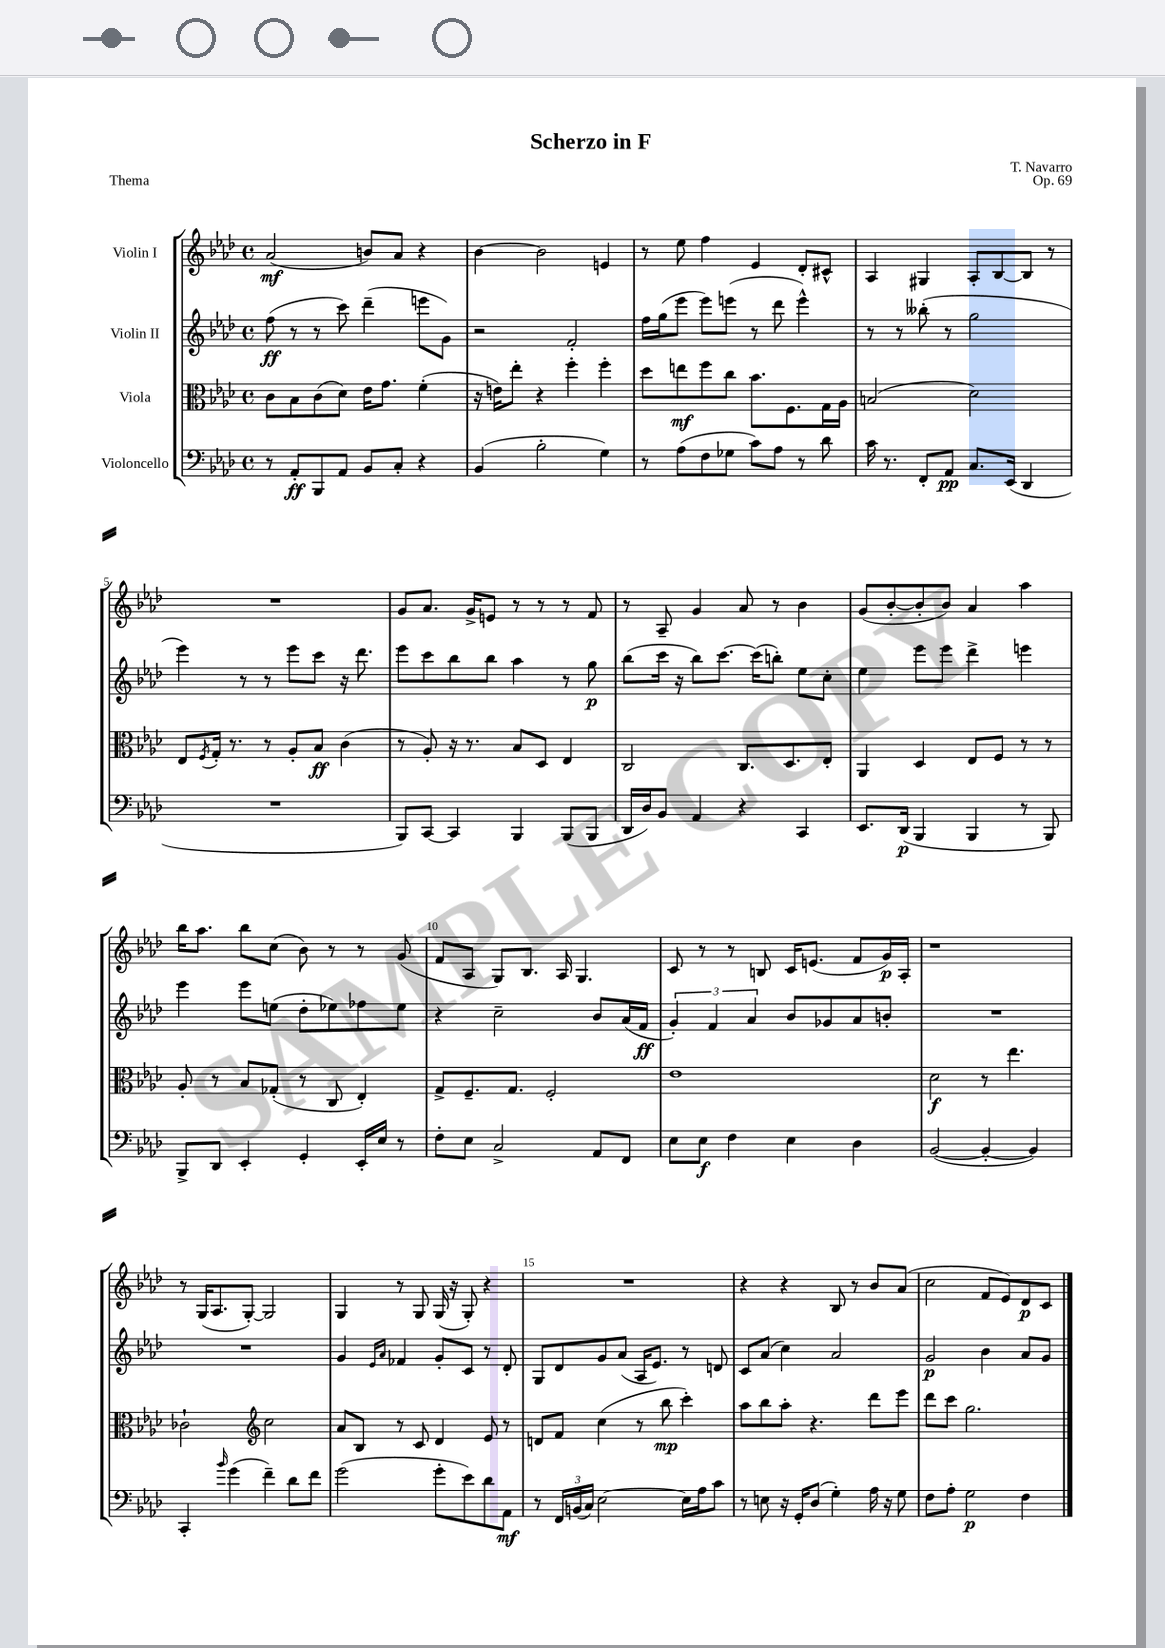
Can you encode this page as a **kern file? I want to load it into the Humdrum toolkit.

**kern	**dynam	**kern	**dynam	**kern	**dynam	**kern	**dynam
*part4	*part4	*part3	*part3	*part2	*part2	*part1	*part1
*staff4	*staff4	*staff3	*staff3	*staff2	*staff2	*staff1	*staff1
*I"Violoncello	*	*I"Viola	*	*I"Violin II	*	*I"Violin I	*
*clefF4	*	*clefC3	*	*clefG2	*	*clefG2	*
*k[b-e-a-d-]	*	*k[b-e-a-d-]	*	*k[b-e-a-d-]	*	*k[b-e-a-d-]	*
*M4/4	*	*M4/4	*	*M4/4	*	*M4/4	*
*met(c)	*	*met(c)	*	*met(c)	*	*met(c)	*
=1	=1	=1	=1	=1	=1	=1	=1
8r	.	8c\L	.	(8ff\	ff	(2a-/	mf
8AA-'/L	ff	8B-\	.	8r	.	.	.
8BBB-/	.	(8c\	.	8r	.	.	.
8AA-/J	.	8d-\J)	.	8ccc\)	.	.	.
8BB-/L	.	16e-\KL	.	(4ddd-~\	.	8bn/L)	.
.	.	8.g\J	.	.	.	.	.
8C'/J	.	.	.	.	.	8a-/J	.
4r	.	(4f'\	.	8eeen\L	.	4r	.
.	.	.	.	8g\J)	.	.	.
=2	=2	=2	=2	=2	=2	=2	=2
(4BB-/	.	16r	.	2r	.	[4b-\	.
.	.	16en\KL)	.	.	.	.	.
.	.	8ee-'\J	.	.	.	.	.
2B-'\	.	4r	.	.	.	2b-\]	.
.	.	4ff'\	.	2f'/	.	.	.
4G\)	.	4ff'\	.	.	.	4en/	.
=3	=3	=3	=3	=3	=3	=3	=3
8r	.	8dd-\L	.	16ff\LL	.	8r	.
.	.	.	.	(16gg\J	.	.	.
(8A-\L	.	8een\	mf	8eee-\J	.	8ee-\	.
8F\	.	8ff\	.	8eee-\L)	.	4ff\	.
8G-X\J	.	8cc\J	.	(8eeen\J	.	.	.
8c\L)	.	8.b-\L	.	8r	.	4e-/	.
8A-\J	.	.	.	8ddd-\	.	.	.
.	.	8.F\	.	.	.	.	.
8r	.	.	.	4eee^^\)	.	8d-'/L	.
8d-\	.	16G\L	.	.	.	8c#X^^/J	.
.	.	16A-\JJ	.	.	.	.	.
=4	=4	=4	=4	=4	=4	=4	=4
16c\	.	(2Bn/	.	8r	.	4A-/	.
8.r	.	.	.	.	.	.	.
.	.	.	.	8r	.	.	.
8FF'/L	.	.	.	(8bb--X'\	.	4G#X/	.
8AA-/J	pp	.	.	8r	.	.	.
8.C/L	.	2d-\)	.	2gg\	.	8A-'/L	.
.	.	.	.	.	.	[8B-/	.
(16EE-/Jk	.	.	.	.	.	.	.
4DD-/	.	.	.	.	.	8B-/J]	.
.	.	.	.	.	.	8r	.
!!LO:LB:g=z
=5	=5	=5	=5	=5	=5	=5	=5
1r	.	8E-/L	.	4eee-\)	.	1r	.
.	.	8qF/	.	.	.	.	.
.	.	16G'/Jk	.	.	.	.	.
.	.	8.r	.	.	.	.	.
.	.	.	.	8r	.	.	.
.	.	8r	.	8r	.	.	.
.	.	8A-'/L	.	8eee-\L	.	.	.
.	.	8B-/J	ff	8ccc\J	.	.	.
.	.	(4c\	.	16r	.	.	.
.	.	.	.	8.ddd-\	.	.	.
=6	=6	=6	=6	=6	=6	=6	=6
8BBB-/L)	.	8r	.	8eee-\L	.	8g/L	.
[8CC/J	.	8A-'/)	.	8ccc\	.	8.a-/J	.
4CC/]	.	16r	.	8bb-\	.	.	.
.	.	8.r	.	.	.	16g^/KL	.
.	.	.	.	8bb-\J	.	8en/J	.
4BBB-/	.	8B-/L	.	4aa-\	.	8r	.
.	.	8D-/J	.	.	.	8r	.
(8BBB-/L	.	4E-/	.	8r	.	8r	.
8BBB-/J	.	.	.	8gg\	p	8f/	.
=7	=7	=7	=7	=7	=7	=7	=7
16DD-/LL	.	2C/	.	(8bb-\L	.	8r	.
16D-/J)	.	.	.	.	.	.	.
8BB-/J	.	.	.	16ccc\Jk	.	8A-~/	.
.	.	.	.	16r	.	.	.
4AA-/	.	.	.	8bb-\L)	.	4g/	.
.	.	.	.	[8.ccc\J	.	.	.
4r	.	8.C/L	.	.	.	8a-/	.
.	.	.	.	(16ccc\KL]	.	.	.
.	.	.	.	8bbn'\J)	.	8r	.
.	.	8.D-/	.	.	.	.	.
4CC/	.	.	.	8ee-\L	.	4b-\	.
.	.	8E-'/J	.	8cc'\J	.	.	.
=8	=8	=8	=8	=8	=8	=8	=8
8.EE-/L	.	4AA-/	.	4ee-\	.	(8g/L	.
.	.	.	.	.	.	[8b-'/	.
(16DD-/Jk	p	.	.	.	.	.	.
4BBB-/	.	4D-/	.	8eee-\L	.	8b-'/]	.
.	.	.	.	8eee-\J	.	8b-/J)	.
4BBB-/	.	8E-/L	.	4ddd-^\	.	4a-/	.
.	.	8F/J	.	.	.	.	.
8r	.	8r	.	4eeen\	.	4aa-\	.
8BBB-/)	.	8r	.	.	.	.	.
!!LO:LB:g=z
=9	=9	=9	=9	=9	=9	=9	=9
8BBB-^/L	.	8A-'/	.	4eee-\	.	16bb-\KL	.
.	.	.	.	.	.	8.aa-\J	.
8DD-/J	.	8r	.	.	.	.	.
4EE-'/	.	8B-/L	.	8eee-\L	.	8bb-\L	.
.	.	(8G-X'/J	.	(8een\J	.	(8cc\J	.
4GG'/	.	8r	.	8dd-'\L	.	8b-\)	.
.	.	8C/	.	8ee-X\)	.	8r	.
16EE-'/LL	.	4E-'/)	.	8ff-X\	.	8r	.
16E-/JJ	.	.	.	.	.	.	.
8r	.	.	.	8ee-\J	.	(8g/	.
=10	=10	=10	=10	=10	=10	=10	=10
8F'\L	.	8G^/L	.	4r	.	8f/L	.
8E-\J	.	8.F~/	.	.	.	8A-/J	.
2C^/	.	.	.	2cc~\	.	8G/L)	.
.	.	8.G/J	.	.	.	.	.
.	.	.	.	.	.	8.B-/J	.
.	.	2F'/	.	.	.	.	.
.	.	.	.	.	.	16A-/	.
.	.	.	.	.	.	4.G/	.
8AA-/L	.	.	.	8b-/L	.	.	.
8FF/J	.	.	.	(16a-/L	.	.	.
.	.	.	.	16f/JJ	ff	.	.
=11	=11	=11	=11	=11	=11	=11	=11
8E-\L	.	1e-	.	6g'/)	.	8c/	.
8E-\J	f	.	.	.	.	8r	.
.	.	.	.	6f/	.	.	.
4F\	.	.	.	.	.	8r	.
.	.	.	.	6a-/	.	.	.
.	.	.	.	.	.	8Bn/	.
4E-\	.	.	.	8b-/L	.	16c/KL	.
.	.	.	.	.	.	(8.en/J	.
.	.	.	.	8g-X/	.	.	.
4D-\	.	.	.	8a-/	.	8f/L	.
.	.	.	.	8bn'/J	.	16g/L)	p
.	.	.	.	.	.	16A-'/JJ	.
=12	=12	=12	=12	=12	=12	=12	=12
([2BB-/	.	2d-\	f	1r	.	1r	.
4BB-'/_	.	8r	.	.	.	.	.
.	.	4.ee-\	.	.	.	.	.
4BB-/])	.	.	.	.	.	.	.
!!LO:LB:g=z
=13	=13	=13	=13	=13	=13	=13	=13
4CC'/	.	2c-X`\	.	1r	.	8r	.
.	.	.	.	.	.	(16G/KL	.
.	.	.	.	.	.	8.A-/	.
16qqb-/	.	.	.	.	.	.	.
(4g\	.	.	.	.	.	.	.
.	.	.	.	.	.	[8G'/J)	.
*	*	*clefG2	*	*	*	*	*
4f~\)	.	2cc\	.	.	.	2G/]	.
8d-\L	.	.	.	.	.	.	.
8f\J	.	.	.	.	.	.	.
=14	=14	=14	=14	=14	=14	=14	=14
(2g\	.	8a-/L	.	4g/	.	4G/	.
.	.	8B-/J	.	.	.	.	.
.	.	.	.	16qqe-/LL	.	.	.
.	.	.	.	16qqa-/JJ	.	.	.
.	.	8r	.	4f-X/	.	8r	.
.	.	8c/	.	.	.	8G/	.
8g'\L	.	4d-/	.	8g'/L	.	(16G/	.
.	.	.	.	.	.	16r	.
8e-\)	.	.	.	8c/J	.	8G'/)	.
8d-\	.	8e-/	.	8r	.	4r	.
8AA-\J	mf	8r	.	8d-'/	.	.	.
=15	=15	=15	=15	=15	=15	=15	=15
8r	.	8dn/L	.	8G/L	.	1r	.
24FF/LL	.	8f/J	.	8d-/	.	.	.
(24BBn/	.	.	.	.	.	.	.
24C/JJ)	.	.	.	.	.	.	.
[2E-\	.	(4cc\	.	8g/	.	.	.
.	.	.	.	(8a-/J	.	.	.
.	.	8r	.	16A-/KL	.	.	.
.	.	.	.	8.e-/J)	.	.	.
.	.	8bb-\	mp	.	.	.	.
16E-\LL]	.	4ccc'\)	.	8r	.	.	.
16A-\J	.	.	.	.	.	.	.
8c\J	.	.	.	8dn/	.	.	.
=16	=16	=16	=16	=16	=16	=16	=16
8r	.	8aa-\L	.	8c/L	.	4r	.
8En\	.	8bb-\	.	(8a-/J	.	.	.
16r	.	8aa-'\J	.	4cc\)	.	4r	.
16GG'/KL	.	.	.	.	.	.	.
(8D-/J	.	4.r	.	.	.	.	.
4G'\)	.	.	.	2a-/	.	8B-/	.
.	.	.	.	.	.	8r	.
16A-\	.	8ddd-\L	.	.	.	8b-/L	.
16r	.	.	.	.	.	.	.
8G\	.	8eee-\J	.	.	.	(8a-/J	.
=17	=17	=17	=17	=17	=17	=17	=17
8F\L	.	8ddd-\L	.	2g/	p	2cc\	.
8A-'\J	.	8ccc\J	.	.	.	.	.
2G\	p	2.gg\	.	.	.	.	.
.	.	.	.	4b-\	.	8f/L	.
.	.	.	.	.	.	8e-/)	.
4F\	.	.	.	8a-/L	.	8d-/	p
.	.	.	.	8g/J	.	8c/J	.
==	==	==	==	==	==	==	==
*-	*-	*-	*-	*-	*-	*-	*-
